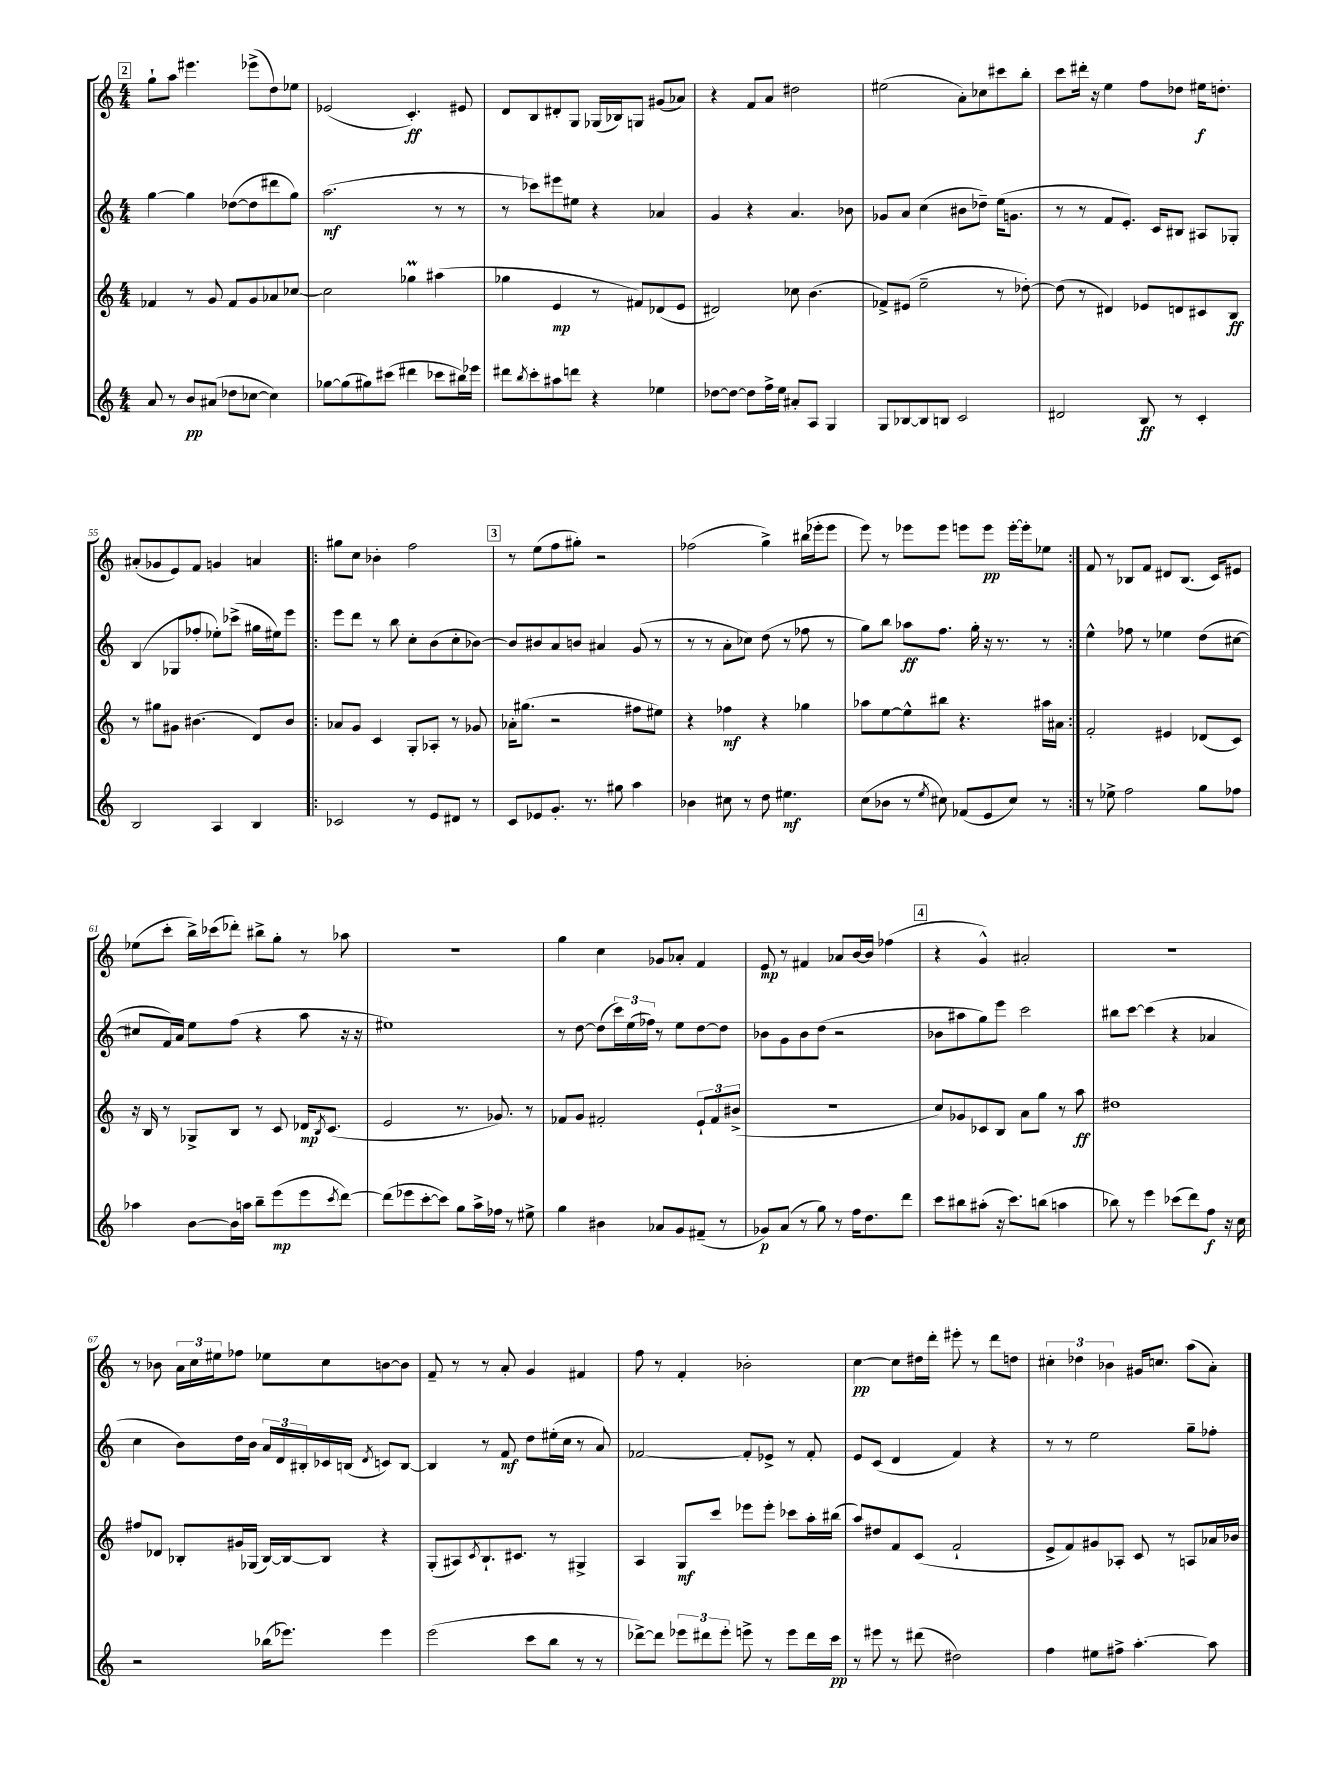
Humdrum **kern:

**kern	**kern	**kern	**kern
*staff4	*staff3	*staff2	*staff1
*clefG2	*clefG2	*clefG2	*clefG2
*k[]	*k[]	*k[]	*k[]
*M4/4	*M4/4	*M4/4	*M4/4
8a/	4f-/	[4gg\	8gg`\L
8r	.	.	8aa\J
8b/L	8r	4gg\]	4.eee#\
(8a#/J	8g/	.	.
8dd-\L	8f-/L	([8dd-\L	.
[8cc-\J	8g/	8dd-\]	(8eee-^\L
4cc-\])	8a-/	8ddd#\	8dd\)
.	[8cc-/J	8gg\J)	8ee-\J
=	=	=	=
[8gg-\L	2cc-\]	(2.aa\	(2e-/
(8gg-\]	.	.	.
8gg#\)	.	.	.
(8ccc#\J	.	.	.
4ddd#\	4gg-\	.	4.c'/)
8ccc-\L	(4aa#\	8r	.
16bb#\L)	.	8r	8e#/
16eee-\JJ	.	.	.
=	=	=	=
8ddd#\L	4gg-\	8r	8d/L
8qbb/	.	.	.
8ccc'\	.	8ccc-\L)	8B/
8aa#\	4e/	8eee#\	8d#'/
8ddd\J	.	8ee#\J	8G/J
4r	8r	4r	(16G-/LL
.	.	.	16B-/J)
.	8f#/L)	.	8G/J
4ee-\	(8d-/	4a-/	(8g#/L
.	8e/J	.	8a-/J)
=	=	=	=
[8dd-\L	2d#/)	4g/	4r
8dd-\_J	.	.	.
8dd-\]L	.	4r	8f/L
16ff^\L	.	.	8a/J
16ee\JJ	.	.	.
8a#'/L	8cc-\	4.a/	2dd#\
8A/J	(4.b\	.	.
4G/	.	.	.
.	.	8b-\	.
=	=	=	=
8G/L	8f-^/L)	8g-/L	(2ee#\
[8B-/	(8e#/J	8a/J	.
8B-/]	2ee~\	(4cc\	.
8B/J	.	.	.
2c/	.	8b#\L	8a'\L)
.	.	8dd-~\J)	8cc-\
.	8r	(16ee\LK	8ccc#\
.	.	8.g\J	.
.	[8dd-'\)	.	8bb'\J
=	=	=	=
2d#/	(8dd-\]	8r	8ccc\L
.	8r	8r	16ddd#'\Jk
.	.	.	16r
.	4d#/)	8f/L	4ee\
.	.	8.e'/J)	.
8B/	8e-/L	.	8ff\L
.	.	16c/LK	.
8r	8d/	8B#/J	8dd-\J
4c'/	8c#/	8A#/L	16ee#\LK
.	.	.	8.dd'\J
.	8B/J	8G-'/J	.
=	=	=	=
2B/	8r	(4B/	(8a#'/L
.	8gg#\L	.	8g-/
.	8g#\J	8G-/L	8e/)
.	(4.b#\	8ff-'/J	8f/J
4A/	.	8ee-'\L)	4g/
.	.	(8ccc-^\J	.
4B/	8d/L)	16gg#\LL	4a/
.	.	16ee#\J)	.
.	8b#/J	8eee\J	.
=!|:	=!|:	=!|:	=!|:
2c-/	8a-/L	8eee\L	8gg#\L
.	8g/J	8ddd\J	8cc\J
.	4c/	8r	4b-'\
.	.	8bb\	.
8r	8G'/L	8cc'\L	2ff\
8e/L	8A-'/J	(8b\	.
8d#/J	8r	8cc'\	.
8r	8g-/	[8b-\J)	.
=	=	=	=
8c/L	16a-'\LK	8b-/]L	8r
.	(8.gg#\J	.	.
8e-/	.	8b#/	(8ee\L
8.g'/J	2r	8a/	8ff\
.	.	8b/J	8gg#'\J)
8.r	.	.	.
.	.	4a#/	2r
8gg#\	.	.	.
4aa\	8ff#\L	(8g/	.
.	8ee#\J)	8r	.
=	=	=	=
4b-\	4r	8r	(2ff-\
.	.	8r	.
8cc#\	4ff-\	8a'\L	.
8r	.	8cc-\J)	.
8dd\	4r	(8dd\	4gg^\)
4.ee#\	.	8r	.
.	4gg-\	8ff-\	(16bb#\LL
.	.	.	16eee-'\J
.	.	8r	8eee-\J
=	=	=	=
(8cc\L	8aa-\L	8gg\L)	8eee\)
8b-\J	[8ee\	8bb\J	8r
8r	8ee^^\]	8aa-\L	8eee-\L
8qee/	.	.	.
8cc#\)	8bb#\J	8.ff\J	8eee-\J
(8f-/L	4.r	.	8eee\L
.	.	16gg'\	.
8e/	.	16r	8eee\J
.	.	8.r	.
8cc#/J)	.	.	[16eee'\LL
.	.	.	16eee'\]J
8r	16aa#\LL	8r	8ee-\J
.	16a#\JJ	.	.
=:|!	=:|!	=:|!	=:|!
8r	2f'/	4ee^^\	8f/
8ee-^\	.	.	8r
2ff\	.	8ff-\	8B-/L
.	.	8r	8f/J
.	4e#/	4ee-\	8d#/L
.	.	.	(8.B-/J
8gg\L	(8d-/L	(8dd\L	.
.	.	.	16c/LK)
8ff-\J	8c/J)	[8cc#\J	8e#/J
=	=	=	=
4aa-\	16r	8cc#/]L	(8ee-\L
.	16B/	.	.
.	8r	16f/L)	8ccc'\J
.	.	16a/JJ	.
[8b\L	8G-^/L	8ee\L	16bb^\LL)
.	.	.	(16ccc-\J
16b\]L	8B/J	(8ff\J	8ddd-'\J)
16aa\JJ	.	.	.
8bb~\L	8r	4r	8bb#^\L
(8eee\	8c/	.	8gg'\J
8eee\	16d-/LK	8aa\	8r
.	8qB/	.	.
.	(8.c/J	.	.
8qccc/	.	.	.
[8ddd\J)	.	16r	8aa-\
.	.	16r	.
=	=	=	=
(8ddd\]L	2e/	1ee#)	1r
8eee-\	.	.	.
[8ccc'\	.	.	.
8ccc\]J)	.	.	.
8gg\L	8.r	.	.
16aa^\L	.	.	.
16ff-\JJ	8.g-/)	.	.
8r	.	.	.
8ee#^\	8r	.	.
=	=	=	=
4gg\	8f-/L	8r	4gg\
.	8g/J	[8dd\	.
4b#\	2f#'/	(8dd\]L	4cc\
.	.	24ccc\L)	.
.	.	(24ee\	.
.	.	24ff-\JJ)	.
8a-/L	.	8r	8g-/L
8g/	.	8ee\L	8a-'/J
(8f#~/J	12e`/L	[8dd\	4f/
.	12f#/	.	.
8r	.	8dd\]J	.
.	(12b#^/J	.	.
=	=	=	=
8g-/L)	1r	8b-\L	8e/
(8a/J	.	8g\	8r
8r	.	8b-\	4f#/
8gg\)	.	(8dd\J	.
8r	.	2r	8a-/L
16ff\LK	.	.	[16b/L
8.dd\	.	.	16b/]JJ
.	.	.	(4ff-\
8ddd\J	.	.	.
=	=	=	=
8ccc\L	8cc/L)	8b-\L	4r
8bb#\	8g-/	8aa#\	.
(8aa#'\J	8c-/	8gg\)	4g^^/)
16r	8B/J	8eee\J	.
8.ccc\L)	.	.	.
.	8a\L	2ccc\	2a#'/
(8bb\J	8gg\J	.	.
4aa\	8r	.	.
.	8aa\	.	.
=	=	=	=
8bb-\)	1dd#	8bb#\L	1r
8r	.	[8ccc\J	.
4eee\	.	(4ccc\]	.
(8ccc-\L	.	4r	.
8ddd\)	.	.	.
8ff\J	.	4a-/	.
16r	.	.	.
16cc\	.	.	.
=	=	=	=
2r	8ff#/L	4cc\	8r
.	8d-/J	.	8b-\
.	8B-'/L	8b\L)	24a\LL
.	.	.	24cc\
.	.	.	24ee#\J
.	16g#/L	16dd\L	8ff-\J
.	(16G-/JJ	16b\JJ	.
(16bb-\LK	[16B-/LL)	24a/LL	8ee-\L
.	.	24d/	.
8.eee-\J)	16B-/_J	.	.
.	.	24B#'/	.
.	8B-/]J	16c-/	8cc\
.	.	(16B/JJ	.
.	.	8qd/	.
4eee-\	4r	8c/L)	[8b\
.	.	[8B/J	8b\]J
=	=	=	=
(2eee\	(8G'/L	4B/]	8f~/
.	8A#/)	.	8r
.	8qc/	.	.
.	8.B`/	8r	8r
.	.	8f/	8a'/
.	8.c#/J	.	.
8ccc\L	.	8dd\L	4g/
8bb\J	8r	(16ee#'\L	.
.	.	16cc\JJ	.
8r	4G#^/	8r	4f#/
8r	.	8a/)	.
=	=	=	=
[8ddd-^\L)	4A/	[2f-/	8ff\
8ddd-\]J	.	.	8r
12eee-\L	8G/L	.	4f'/
12ddd#\	.	.	.
.	8ccc/J	.	.
12eee-'\J	.	.	.
8eee^\	8eee-\L	8f-'/]L	2b-'\
8r	8eee-'\J	8e-^/J	.
8eee\L	8ccc-\L	8r	.
16ddd#\L	16aa'\L	8f-'/	.
16ccc\JJ	(16bb#\JJ	.	.
=	=	=	=
8r	8aa/L)	8e/L	[4cc\
8eee#\	8dd#/	(8c/J	.
8r	8f/	4d/	8cc\]L
(8ddd#\	(8c/J	.	16dd#\L
.	.	.	16ddd'\JJ
2dd#\)	2f`/	4f/)	8eee#'\
.	.	.	8r
.	.	4r	8ddd\L
.	.	.	8dd\J
=	=	=	=
4ff\	8e^/L	8r	6cc#'\
.	8f/)	8r	.
.	.	.	6dd-\
8ee#\L	8g#/	2ee\	.
.	.	.	6b-\
8ff#^\J	8A-'/J	.	.
[4.aa'\	8c/	.	16g#/LK
.	.	.	8.cc/J
.	8r	.	.
.	8A/L	8gg~\L	(8aa\L
8aa\]	16a-/L	8ff-'\J	8a'\J)
.	16b-/JJ	.	.
==	==	==	==
*-	*-	*-	*-
